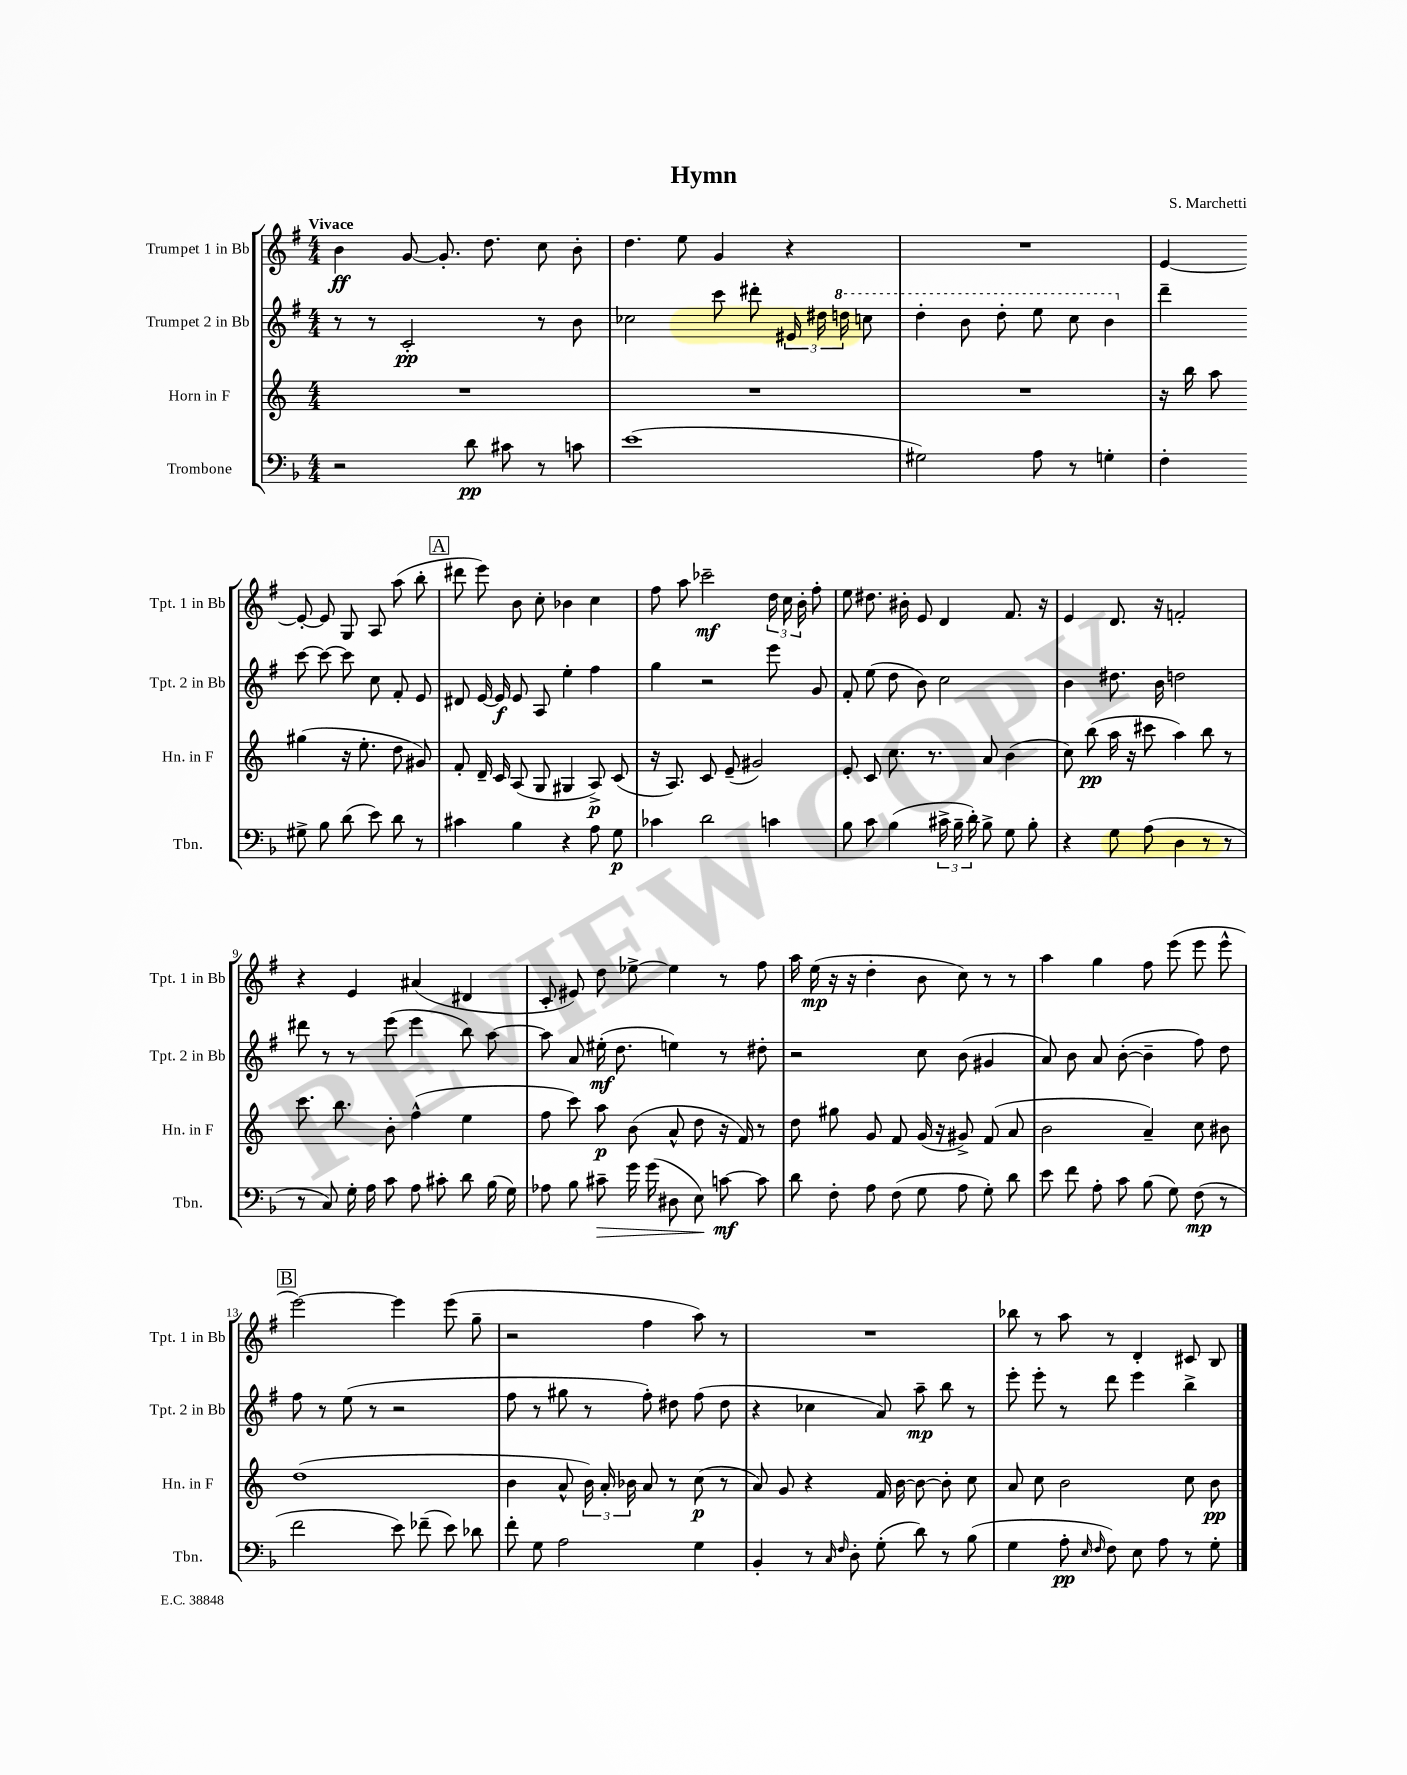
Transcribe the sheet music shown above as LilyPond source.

\header { title = "Hymn" composer = "S. Marchetti" }
<<
\new StaffGroup <<
\new Staff = "s0" \with { instrumentName = "Trumpet 1 in Bb" shortInstrumentName = "Tpt. 1 in Bb" } {
    \clef treble \key g \major \numericTimeSignature \time 4/4 \tempo "Vivace"
    \autoBeamOff b'4\ff g'8~ g'8.-. d''8. c''8 b'8-. |
    d''4. e''8 g'4 r4 |
    R1 |
    e'4~ e'8~-. e'8 g8 a8 a''8( b''8-. |
    \mark \markup { \box "A" } dis'''8 e'''8) b'8 c''8-. bes'4 c''4 |
    fis''8 a''8 ces'''2--\mf \tuplet 3/2 { d''16 c''16 b'16-. } fis''8-. |
    e''8 dis''8. bis'16-. e'8 d'4 fis'8. r16 |
    e'4 d'8. r16 f'2-. |
    r4 e'4 ais'4( dis'4 |
    c'8-. eis'8) d''8 ees''8~-> ees''4 r8 fis''8 |
    a''16 e''16\mp( r16 r16 d''4-. b'8 c''8) r8 r8 |
    a''4 g''4 fis''8 e'''8( e'''8 e'''8-^ |
    \mark \markup { \box "B" } e'''2~) e'''4 e'''8( g''8-- |
    r2 fis''4 a''8) r8 |
    R1 |
    bes''8 r8 a''8 r8 d'4-. cis'8 b8 \bar "|." |
}
\new Staff = "s1" \with { instrumentName = "Trumpet 2 in Bb" shortInstrumentName = "Tpt. 2 in Bb" } {
    \clef treble \key g \major \numericTimeSignature \time 4/4
    \autoBeamOff r8 r8 c'2-.\pp r8 b'8 |
    ces''2 c'''8 dis'''8-. \tuplet 3/2 { eis'16 dis''16 \ottava #1 d'''16 } c'''!8 |
    d'''4-. b''8 d'''8-. e'''8 c'''8 b''4 \ottava #0 |
    d'''4-- c'''8~ c'''8~ c'''8 c''8 fis'8-. e'8 |
    \mark \markup { \box "A" } dis'8 e'16~ e'16\f e'8 a8 e''4-. fis''4 |
    g''4 r2 e'''8 g'8 |
    fis'8-. e''8( d''8 b'8) c''2 |
    b'4 dis''8. b'16 d''2 |
    dis'''8 r8 r8 e'''8( e'''4 b''8) a''8~ |
    a''8 a'8 eis''16-.\mf( d''8. e''4) r8 dis''8-. |
    r2 c''8 b'8( gis'4 |
    a'8) b'8 a'8 b'8~-.( b'4-- fis''8) d''8 |
    \mark \markup { \box "B" } fis''8 r8 e''8( r8 r2 |
    fis''8 r8 gis''8 r8 fis''8-.) dis''8 fis''8( dis''8 |
    r4 ces''4 a'8) a''8--\mp b''8 r8 |
    e'''8-. e'''8-. r8 d'''8 e'''4 b''4-> \bar "|." |
}
\new Staff = "s2" \with { instrumentName = "Horn in F" shortInstrumentName = "Hn. in F" } {
    \clef treble \key c \major \numericTimeSignature \time 4/4
    \autoBeamOff R1 |
    R1 |
    R1 |
    r16 b''16 a''8 gis''4( r16 e''8.-. d''8 gis'8) |
    \mark \markup { \box "A" } f'8-. d'16-- c'16 a8( g8 gis4 a8->\p) c'8( |
    r16 a8.) c'8 e'8--( gis'2) |
    e'8-. c'8 c''8. r8. a'8 b'4( |
    c''8) b''8\pp( a''16 r16 cis'''8 a''4) b''8 r8 |
    c'''8. b''8. b'8-. f''4-^( e''4 |
    f''8 c'''8) a''8\p b'8( a'8-^ d''8 r16 f'16) r8 |
    d''8 gis''8 g'8 f'8 g'16( r16 gis'8->) f'8( a'8 |
    b'2 a'4--) c''8 bis'8 |
    \mark \markup { \box "B" } d''1( |
    b'4 a'8-^ \tuplet 3/2 { b'16) a'16-. bes'16 } a'8 r8 c''8\p( r8 |
    a'8) g'8 r4 f'16 b'16~ b'8~ b'8-. c''8 |
    a'8 c''8 b'2 c''8 b'8\pp \bar "|." |
}
\new Staff = "s3" \with { instrumentName = "Trombone" shortInstrumentName = "Tbn." } {
    \clef bass \key f \major \numericTimeSignature \time 4/4
    \autoBeamOff r2 d'8\pp cis'8 r8 c'8 |
    e'1( |
    gis2) a8 r8 g4-. |
    f4-. gis8-> bes8 d'8( e'8) d'8 r8 |
    \mark \markup { \box "A" } cis'4 bes4 r4 a8 g8\p |
    ces'4 d'2 c'4 |
    bes8 c'8 bes4( \tuplet 3/2 { cis'16-> bes16-- d'16-.) } bes8-> g8 bes8-. |
    r4 g8 a8( d4 r8 r8 |
    r8 c8) g16-. a16 c'8 a8 cis'8-. d'8 bes16( g16) |
    aes8 bes8 cis'8--\> g'16 g'16( dis8 e8\!) c'8~\mf c'8 |
    d'8 f8-. a8 f8( g8 a8 g8-.) d'8 |
    e'8 f'8 a8-. c'8 bes8( g8) f8\mp( r8 |
    \mark \markup { \box "B" } f'2 e'8) fes'8--( e'8) des'8 |
    f'8-. g8 a2 g4 |
    bes,4-. r8 \grace { c16 f16 } d8-. g8-.( d'8) r8 bes8( |
    g4 a8-.\pp \grace { e16 f16 } f8) e8 a8 r8 g8-. \bar "|." |
}
>>
>>
